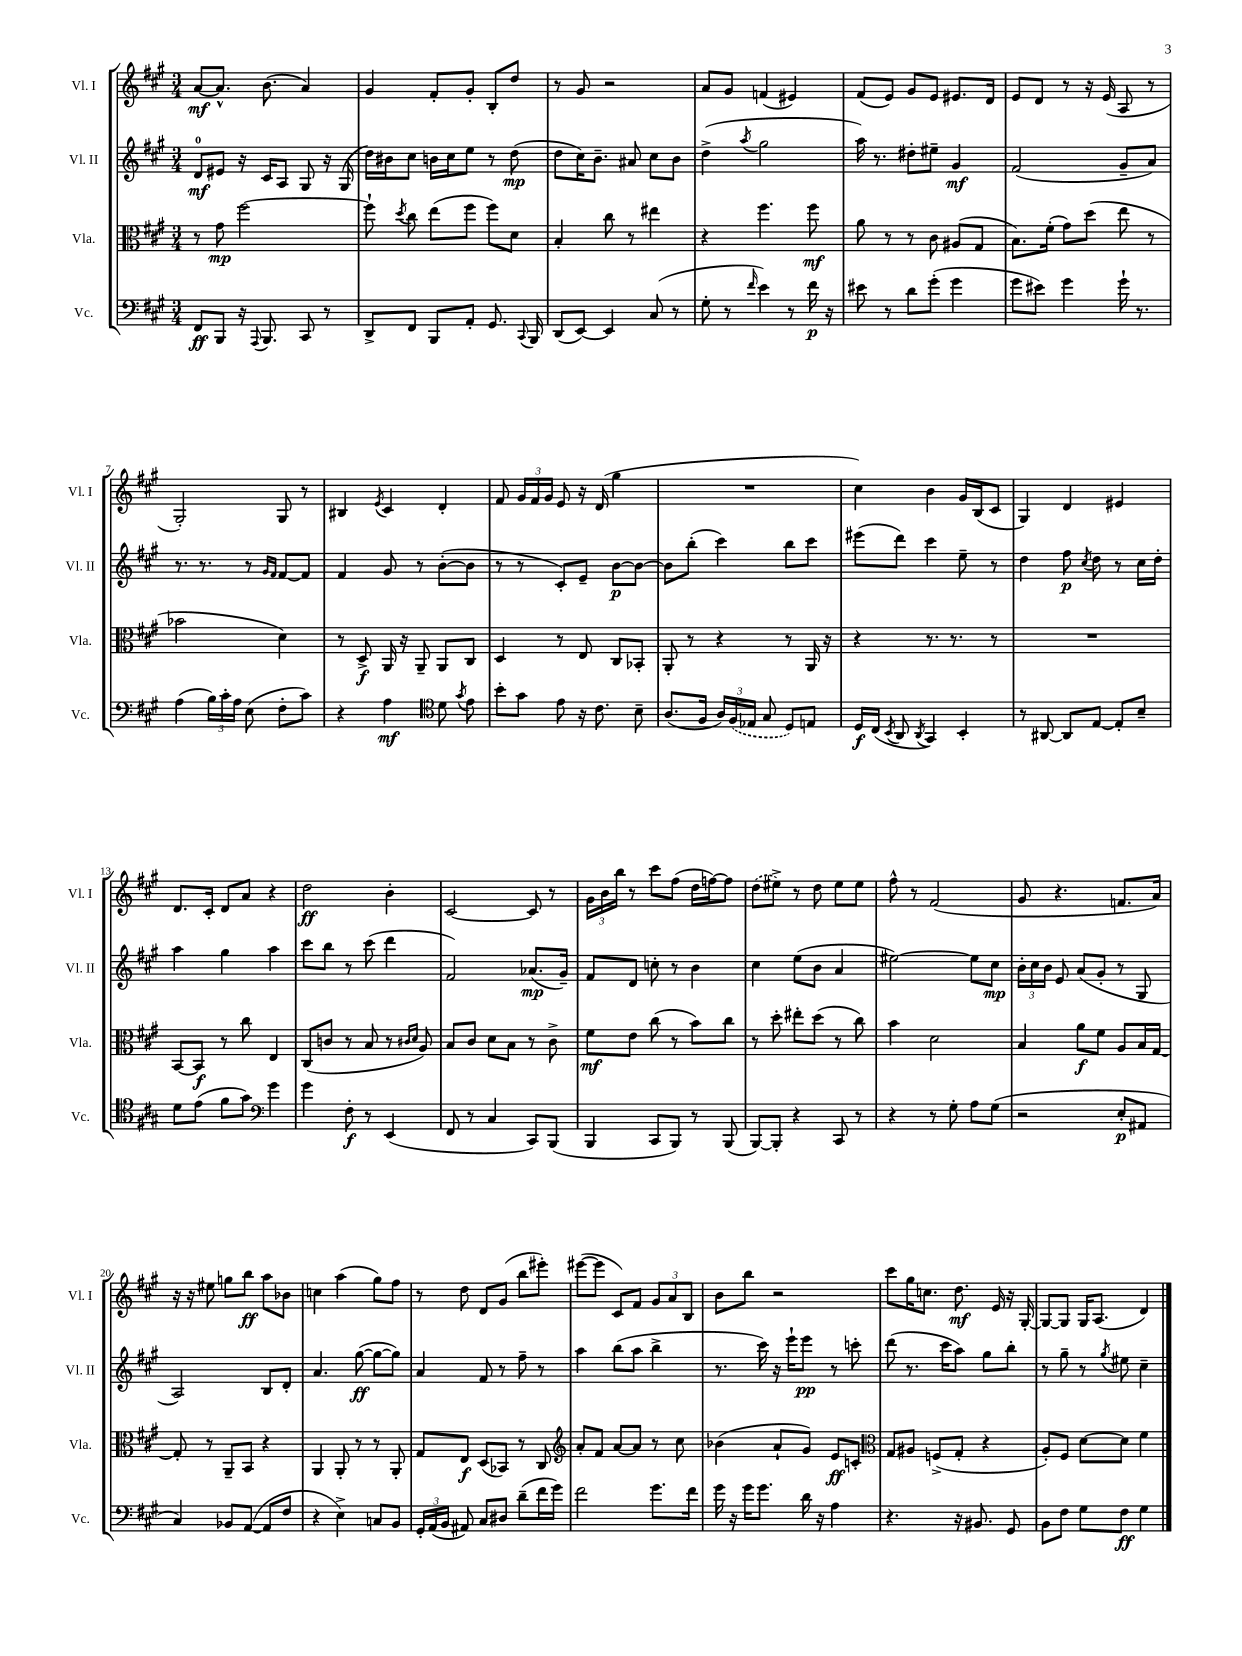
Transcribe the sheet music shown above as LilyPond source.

<<
\new StaffGroup <<
\new Staff = "s0" \with { instrumentName = "Vl. I" shortInstrumentName = "Vl. I" } {
    \clef treble \key a \major \numericTimeSignature \time 3/4
    \autoBeamOff a'8[~\mf a'8.]-^ b'8.( a'4) |
    gis'4 fis'8[-. gis'8]-. b8[-. d''8] |
    r8 gis'8 r2 |
    a'8[ gis'8] f'4( eis'4) |
    fis'8[( e'8]) gis'8[ e'8] eis'8.[ d'16] |
    e'8[ d'8] r8 r16 e'16( a8 r8 |
    gis2-.) gis8 r8 |
    bis4 \acciaccatura { e'8 } cis'4 d'4-. |
    fis'8 \tuplet 3/2 { gis'16[ fis'16 gis'16] } e'8 r16 d'16( gis''4 |
    R2. |
    cis''4) b'4 gis'16[ b16( cis'8] |
    gis4) d'4 eis'4 |
    d'8.[ cis'16]-. d'8[ a'8] r4 |
    d''2\ff b'4-. |
    cis'2~ cis'8 r8 |
    \tuplet 3/2 { gis'16[ b'16 b''16] } r8 cis'''8[ fis''8]( d''16[ f''16~) f''8] |
    \once \slurDashed d''8[( eis''8]->) r8 d''8 eis''8[ eis''8] |
    fis''8-^ r8 fis'2( |
    gis'8 r4. f'8.[ a'16]) |
    r16 r16 eis''8 g''8[ b''8]\ff a''8[ bes'8] |
    c''4 a''4( gis''8[) fis''8] |
    r8 d''8 d'8[ gis'8]( b''8[ eis'''8]-.) |
    eis'''8[~( eis'''8] cis'8[) fis'8] \tuplet 3/2 { gis'8[ a'8 b8] } |
    b'8[ b''8] r2 |
    cis'''8[ gis''16 c''8.] d''8.\mf e'16 r16 gis16~-. |
    gis8[~ gis8] gis16[ a8.]( d'4) \bar "|." |
}
\new Staff = "s1" \with { instrumentName = "Vl. II" shortInstrumentName = "Vl. II" } {
    \clef treble \key a \major \numericTimeSignature \time 3/4
    \autoBeamOff d'8[-0\mf eis'8] r16 cis'16[ a8] gis8 r16 gis16( |
    d''16[) bis'16 cis''8] b'16[ cis''16 e''8] r8 d''8\mp( |
    d''8[ cis''16) b'8.]-- ais'8 cis''8[ b'8] |
    d''4->( \acciaccatura { a''8 } gis''2 |
    a''16) r8. dis''8[-. eis''8]-- gis'4\mf |
    fis'2( gis'8[-- a'8]) |
    r8. r8. r8 \grace { gis'16[ fis'16] } fis'8[~ fis'8] |
    fis'4 gis'8 r8 b'8[~-.( b'8] |
    r8 r8 cis'8[-.) e'8]-- b'8[~\p b'8]~ |
    b'8[ b''8]-.( cis'''4) b''8[ cis'''8] |
    eis'''8[( d'''8]) cis'''4 e''8-- r8 |
    d''4 fis''8\p \acciaccatura { cis''8 } d''8 r8 cis''16[ d''16]-. |
    a''4 gis''4 a''4 |
    cis'''8[ b''8] r8 cis'''8( d'''4 |
    fis'2) aes'8.[\mp( gis'16]--) |
    fis'8[ d'8] c''8-. r8 b'4 |
    cis''4 e''8[( b'8] a'4 |
    eis''2~) eis''8[ cis''8]\mp |
    \tuplet 3/2 { b'16[-. cis''16 b'16] } e'8 a'8[( gis'8]-. r8 gis8 |
    a2) b8[ d'8]-. |
    a'4. gis''8~\ff( gis''8[~ gis''8]) |
    a'4 fis'8 r8 fis''8-- r8 |
    a''4 b''8[( a''8] b''4-> |
    r8. cis'''16) r16 e'''16[-! e'''8]\pp r8 c'''8-. |
    d'''8( r8. cis'''16[ a''8]) gis''8[ b''8]-. |
    r8 gis''8-- r8 \acciaccatura { gis''8 } eis''8 cis''4-- \bar "|." |
}
\new Staff = "s2" \with { instrumentName = "Vla." shortInstrumentName = "Vla." } {
    \clef alto \key a \major \numericTimeSignature \time 3/4
    \autoBeamOff r8 gis'8\mp fis''2~ |
    fis''8-! \acciaccatura { d''8 } cis''8 e''8[( fis''8] fis''8[) d'8] |
    b4-. cis''8 r8 eis''4 |
    r4 fis''4. fis''8\mf |
    a'8 r8 r8 cis'8 ais8[( gis8] |
    b8.[) fis'16]-.( gis'8[) d''8]( e''8 r8 |
    bes'2 d'4) |
    r8 d8->\f a,16 r16 a,8-- a,8[ cis8] |
    d4 r8 e8 cis8[ bes,8]-. |
    a,8-. r8 r4 r8 a,16 r16 |
    r4 r8. r8. r8 |
    R2. |
    b,8[~ b,8]\f r8 cis''8 e4 |
    cis8[( c'8] r8 b8 r8 \grace { cis'16[ d'16] } a8) |
    b8[ cis'8] d'8[ b8] r8 cis'8-> |
    fis'8[\mf e'8] cis''8( r8 b'8[) cis''8] |
    r8 d''8-. eis''8[-. d''8]( r8 cis''8) |
    b'4 d'2 |
    b4 a'8[\f fis'8] a8[ b16 gis16]~ |
    gis8-. r8 a,8[-- b,8] r4 |
    a,4 a,8-. r8 r8 a,8-. |
    gis8[ e8]\f d8[( bes,8]) r8 cis8 |
    \clef treble a'8[-. fis'8] a'8[~ a'8] r8 cis''8 |
    bes'4( a'8[-! gis'8]) e'8[\ff c'8]-. |
    \clef alto gis8[ ais8] f8[->( gis8]-. r4 |
    a8[-.) fis8] d'8[~ d'8] fis'4 \bar "|." |
}
\new Staff = "s3" \with { instrumentName = "Vc." shortInstrumentName = "Vc." } {
    \clef bass \key a \major \numericTimeSignature \time 3/4
    \autoBeamOff fis,8[\ff b,,8] r16 \appoggiatura { a,,8 } b,,8. cis,8 r8 |
    d,8[-> fis,8] b,,8[ a,8]-. gis,8. \appoggiatura { cis,8 } b,,16 |
    d,8[( e,8]~) e,4 cis8( r8 |
    gis8-. r8 \grace { fis'16 } e'4) r8 fis'16\p r16 |
    eis'8 r8 d'8[ gis'8]-.( gis'4 |
    gis'8[ eis'8]) gis'4 gis'16-! r8. |
    a4( \tuplet 3/2 { b16[) cis'16-. a16] } e8( fis8[-. cis'8]) |
    r4 a4\mf \clef tenor d'8 \acciaccatura { gis'8 } e'8 |
    b'8[-. gis'8] e'8 r16 cis'8. b8-- |
    a8.[( fis16] \tuplet 3/2 { a16[) \once \slurDashed fis16( ees16] } gis8 d8[) e8] |
    d16[\f cis16]( \acciaccatura { b,8 } a,8 \acciaccatura { a,8 } gis,4) b,4-. |
    r8 ais,8~ ais,8[ e8]~ e8[-. b8]-- |
    d'8[ e'8]( fis'8[ gis'8]) \clef bass gis'4 |
    gis'4 fis8-.\f r8 e,4( |
    fis,8 r8 cis4 cis,8[) b,,8]( |
    b,,4 cis,8[ b,,8]) r8 b,,8( |
    b,,8[~) b,,8]-. r4 cis,8 r8 |
    r4 r8 gis8-. a8[ gis8]( |
    r2 e8[-.\p ais,8] |
    cis4) bes,8[ a,8]~( a,8[ fis8] |
    r4 e4->) c8[ b,8] |
    \tuplet 3/2 { gis,16[-. a,16( b,16] } ais,8) cis8[ dis8] d'8[--( fis'16 gis'16]) |
    fis'2 gis'8.[ fis'16] |
    gis'16 r16 gis'16[ gis'8.] d'16 r16 a4 |
    r4. r16 bis,8. gis,8 |
    b,8[ fis8] gis8[ fis8]\ff gis4 \bar "|." |
}
>>
>>
